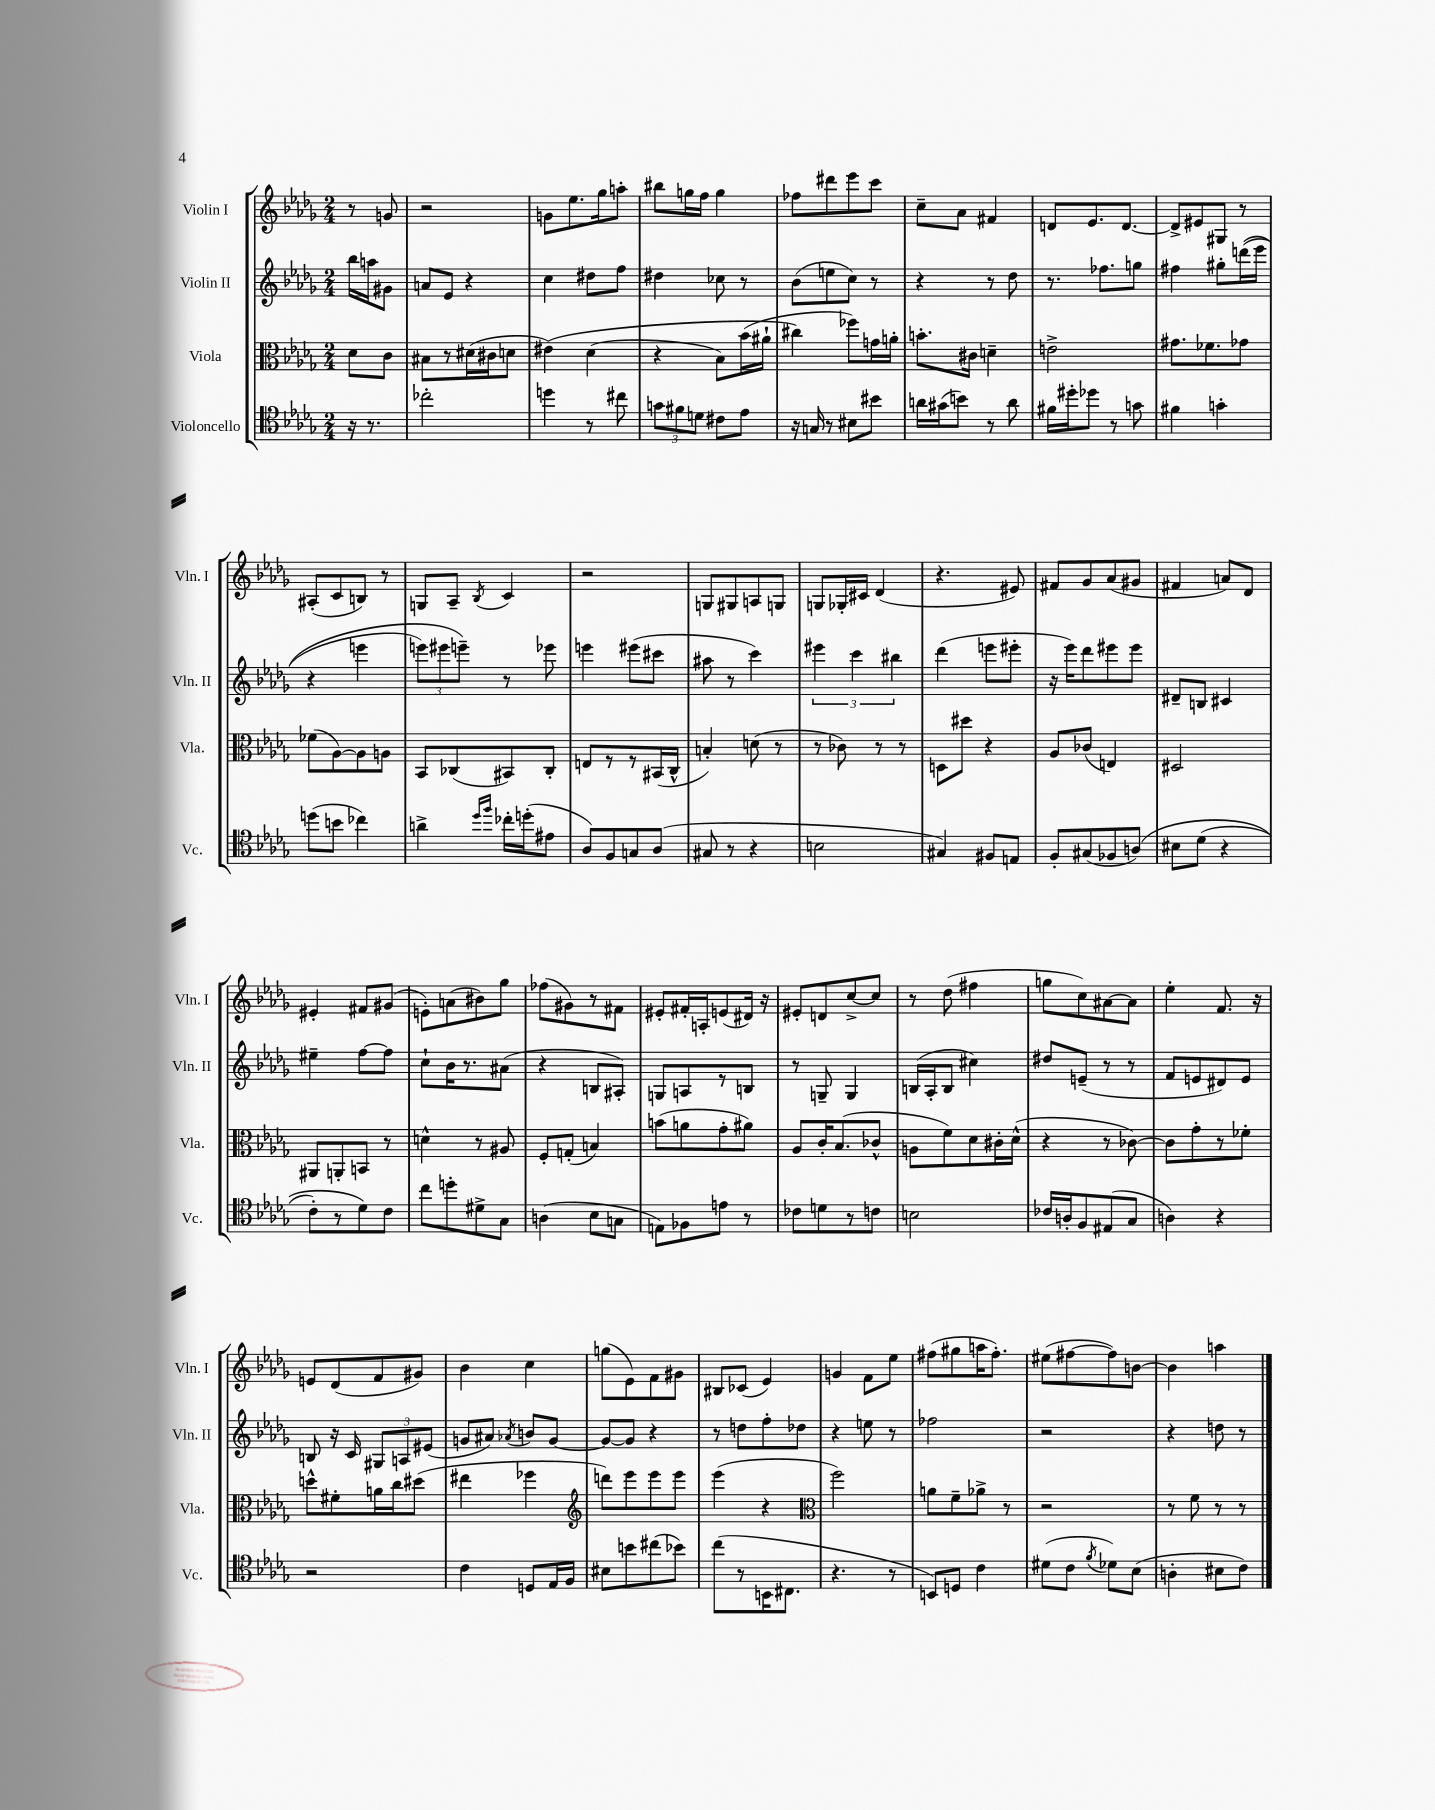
<<
\new StaffGroup <<
\new Staff = "s0" \with { instrumentName = "Violin I" shortInstrumentName = "Vln. I" } {
    \clef treble \key des \major \numericTimeSignature \time 2/4 \partial 4
    \autoBeamOff r8 g'8 |
    r2 |
    g'8[ ees''8. ges''16 a''8]-. |
    bis''8[ g''16 f''16] g''4 |
    fes''8[ dis'''8 ees'''8 c'''8] |
    c''8[-- aes'8] fis'4 |
    d'8[ ees'8. d'8.]~ |
    d'8[-> eis'8 gis8] r8 |
    ais8[-.( c'8 b8]) r8 |
    g8[ aes8]-- \acciaccatura { bes8 } c'4 |
    r2 |
    g8[ gis8 a8 g8] |
    g8[ ges16-. cis'16] des'4( |
    r4. eis'8) |
    fis'8[ ges'8 aes'8( gis'8] |
    fis'4 a'8[) des'8] |
    eis'4-. fis'8[ gis'8]( |
    e'8[-.) a'8( bis'8) ges''8] |
    fes''8[( gis'8) r8 fis'8] |
    eis'8[-. fis'16-. a16-. e'8( dis'16]) r16 |
    eis'8[-. d'8 c''8~-> c''8] |
    r8 des''8( fis''4 |
    g''8[ c''8) ais'8~ ais'8] |
    ees''4-. f'8. r16 |
    e'8[ des'8( f'8 gis'8]) |
    bes'4 c''4 |
    g''8[( ees'8) f'8 gis'8] |
    bis8[ ces'8]( ees'4) |
    g'4 f'8[ ees''8] |
    fis''8[( gis''8 a''16 fis''8.]-.) |
    eis''8[( fis''8~ fis''8) b'8]~ |
    b'4 a''4 \bar "|." |
}
\new Staff = "s1" \with { instrumentName = "Violin II" shortInstrumentName = "Vln. II" } {
    \clef treble \key des \major \numericTimeSignature \time 2/4 \partial 4
    \autoBeamOff bes''16[ a''16 gis'8] |
    a'8[ ees'8] r4 |
    c''4 dis''8[ f''8] |
    dis''4 ces''8 r8 |
    bes'8[( e''8 c''8]) r8 |
    r4 r8 des''8 |
    r8. fes''8.[ g''8] |
    fis''4 gis''8[-. d'''16(\( ees'''16] |
    r4 e'''4 |
    \tuplet 3/2 { e'''8[) eis'''8 e'''8]--\) } r8 ees'''8 |
    e'''4 eis'''8[( cis'''8] |
    ais''8 r8 c'''4) |
    \tuplet 3/2 { eis'''4 c'''4 bis''4 } |
    des'''4( e'''8[ eis'''8]-. |
    r16 ees'''16[) des'''8 eis'''8 eis'''8] |
    dis'8[-- b8] cis'4 |
    eis''4-- f''8[~ f''8] |
    c''8[-! bes'16 r8. ais'8]( |
    r4 b8[ ais8]-.) |
    g8[ a8 r8 b8] |
    r8 g8-- g4 |
    b16[( aes16-. b8] cis''4) |
    dis''8[ e'8]--( r8 r8 |
    f'8[ e'8 dis'8) e'8] |
    b8 r16 c'16 \tuplet 3/2 { gis8[ a8 eis'8]( } |
    g'8[ ais'8]) \acciaccatura { aes'8 } b'8[ g'8]~ |
    g'8[~ g'8] r4 |
    r8 d''8[ f''8-. des''8] |
    r4 e''8 r8 |
    fes''2 |
    r2 |
    r4 d''8 r8 \bar "|." |
}
\new Staff = "s2" \with { instrumentName = "Viola" shortInstrumentName = "Vla." } {
    \clef alto \key des \major \numericTimeSignature \time 2/4 \partial 4
    \autoBeamOff des'8[ c'8] |
    bis8[ r8 dis'16( cis'16 d'8] |
    eis'4)\( des'4( |
    r4 bes8[) bes'16( ais'16]-! |
    cis''4\) fes''8[) g'16 a'16]-. |
    b'8.[-. cis'16] d'4-- |
    e'2-> |
    gis'8.[ fes'8. ges'8] |
    fes'8[( aes8~) aes8 a8] |
    bes,8[ ces8( bis,8) ces8]-. |
    e8[ r8 r8 bis,16( c16]-^ |
    b4-.) d'8( r8 |
    r8 ces'8) r8 r8 |
    d8[ dis''8] r4 |
    aes8[ ces'8]( e4) |
    dis2 |
    ais,8[ a,8-. b,8] r8 |
    d'4-^ r8 ais8 |
    f8[-. g8]-.( b4) |
    b'8[( a'8 ges'8-. ais'8]) |
    aes8[ c'16-. bes8.( ces'8]-^ |
    a8[ f'8) des'8 cis'16-. des'16]-^( |
    r4 r8 ces'8~) |
    ces'8[ ges'8-. r8 fes'8]-. |
    d''8[-^ fis'8-. a'16 c''16 dis''8]( |
    eis''4 fes''4 |
    \clef treble d'''8[) ees'''8 ees'''8 ees'''8] |
    ees'''4( r4 |
    \clef alto f''2) |
    a'8[ f'8-- aes'8]-> r8 |
    r2 |
    r8 f'8 r8 r8 \bar "|." |
}
\new Staff = "s3" \with { instrumentName = "Violoncello" shortInstrumentName = "Vc." } {
    \clef tenor \key des \major \numericTimeSignature \time 2/4 \partial 4
    \autoBeamOff r16 r8. |
    ces''2-. |
    d''4 r8 cis''8 |
    \tuplet 3/2 { g'8[ fis'8 d'8] } cis'8[ ees'8] |
    r16 g16 r8 bis8[ bis'8] |
    a'16[ gis'16( b'8]) r8 a'8 |
    fis'16[ dis''16-. des''8] r8 g'8 |
    fis'4 g'4-. |
    d''8[( b'8] ces''4) |
    a'4-> \grace { des''16[ f''16] } ces''16[-. d''16-.( eis'8] |
    aes8[) f8 g8 aes8]( |
    gis8 r8 r4 |
    b2 |
    gis4) fis8[ e8] |
    f8[-. gis8( fes8 a8])\( |
    bis8[ des'8]( r4 |
    c'8[-.) r8 des'8\) c'8] |
    c''8[ d''8-. dis'8-> ges8] |
    a4( bes8[ g8] |
    e8[) fes8 e'8] r8 |
    ces'8[ d'8 r8 c'8] |
    b2 |
    ces'16[ a16-. f8 eis8( ges8] |
    a4) r4 |
    r2 |
    c'4 d8[ ees16 f16] |
    bis8[ b'8 cis''8( bes'8]) |
    c''8[( r8 b,16 cis8.] |
    r4. r8 |
    b,8[) d8] c'4 |
    dis'8[( c'8] \acciaccatura { f'8 } des'8[) bes8]( |
    a4-. bis8[ c'8]) \bar "|." |
}
>>
>>
\layout { \context { \Score \remove "Bar_number_engraver" } }
